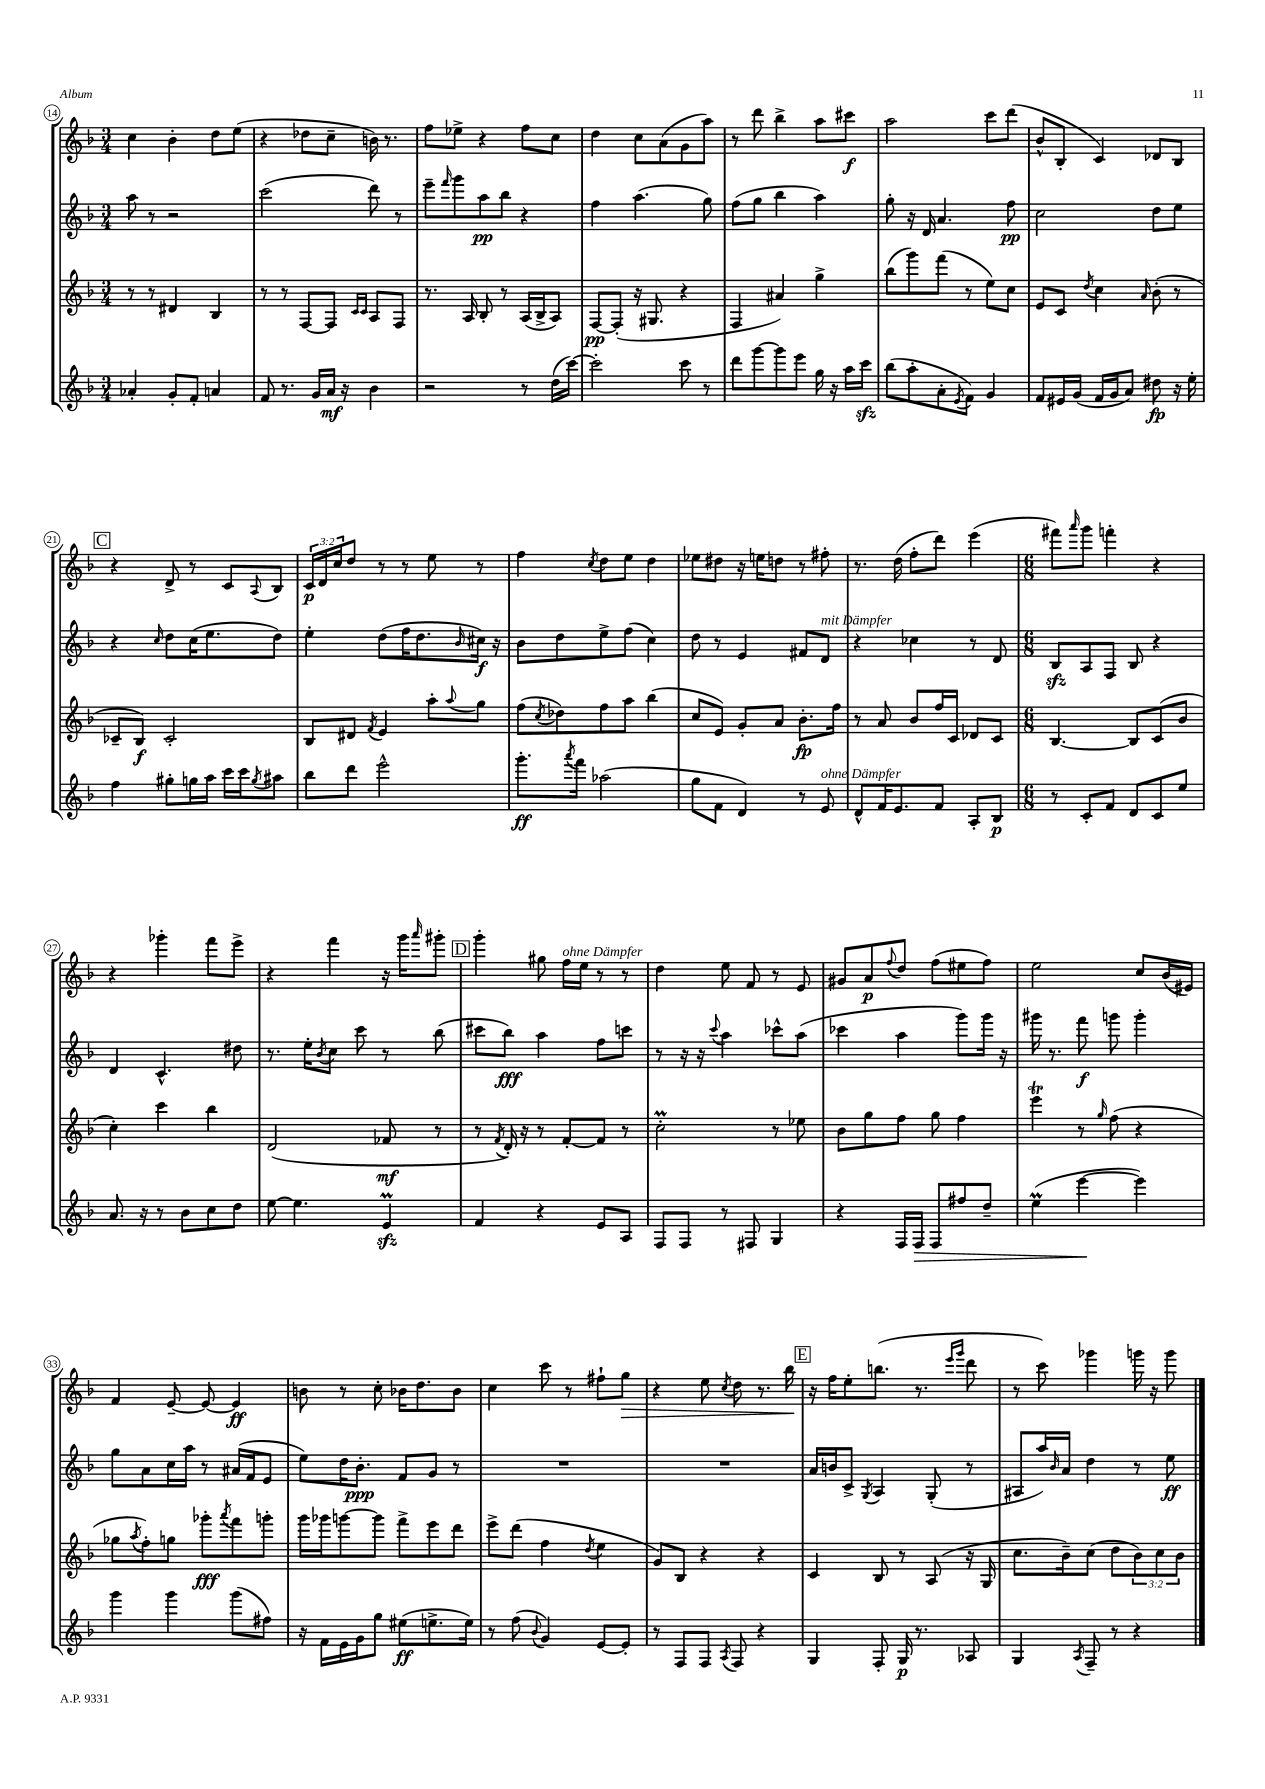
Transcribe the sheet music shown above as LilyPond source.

<<
\new StaffGroup <<
\new Staff = "s0" {
    \clef treble \key f \major \numericTimeSignature \time 3/4 \override Staff.TupletNumber.text = #tuplet-number::calc-fraction-text
    c''4 bes'4-. d''8 e''8( |
    r4 des''8 c''8-- b'16) r8. |
    f''8 ees''8-> r4 f''8 c''8 |
    d''4 c''8 a'8( g'8 a''8) |
    r8 d'''8 bes''4-> a''8 cis'''8\f |
    a''2 c'''8 d'''8( |
    bes'8-^ bes8-. c'4) des'8 bes8 |
    \mark \markup { \box "C" } r4 d'8-> r8 c'8 \appoggiatura { a8 } bes8 |
    \tuplet 3/2 { c'16\p d'16 c''16 } d''8 r8 r8 e''8 r8 |
    f''4 \acciaccatura { c''8 } d''8 e''8 d''4 |
    ees''8 dis''8 r16 e''16 d''8 r8 fis''8-. |
    r8. d''16( f''8-. d'''8) e'''4( |
    \numericTimeSignature \time 6/8 fis'''8) \grace { a'''16 } g'''8 f'''4-. r4 |
    r4 ges'''4-. f'''8 e'''8-> |
    r4 f'''4 r16 g'''16 \grace { a'''16 } gis'''8-. |
    \mark \markup { \box "D" } g'''4-. gis''8 f''16^\markup { \italic "ohne Dämpfer" } e''16 r8 r8 |
    d''4 e''8 f'8 r8 e'8 |
    gis'8 a'8\p \appoggiatura { f''8 } d''8 f''8( eis''8 f''8) |
    e''2 c''8 bes'16( eis'16) |
    f'4 e'8~-- e'8~ e'4\ff |
    b'8 r8 c''8-. bes'16 d''8. bes'8 |
    c''4 c'''8 r8 fis''8-! g''8\> |
    r4 e''8 \acciaccatura { c''8 } d''8 r8. bes''16\! |
    \mark \markup { \box "E" } r16 f''16 e''8-. b''8.( r8. \grace { e'''16 g'''16 } d'''8 |
    r8 c'''8) ges'''4 g'''16 r16 g'''8 \bar "|." |
}
\new Staff = "s1" {
    \clef treble \key f \major \numericTimeSignature \time 3/4
    a''8 r8 r2 |
    c'''2( d'''8) r8 |
    e'''8-- \grace { f'''16 } g'''8 a''8\pp bes''8 r4 |
    f''4 a''4.( g''8) |
    f''8( g''8 bes''4 a''4) |
    g''8-. r16 d'16 a'4. f''8\pp |
    c''2 d''8 e''8 |
    \mark \markup { \box "C" } r4 \grace { c''16 } d''8 c''16( e''8. d''8) |
    e''4-. d''8( f''16 d''8. \grace { bes'16 } cis''16\f) r16 |
    bes'8 d''8 e''8-> f''8( c''4) |
    d''8 r8 e'4 fis'8 d'8^\markup { \italic "mit Dämpfer" } |
    r4 ces''4 r8 d'8 |
    \numericTimeSignature \time 6/8 bes8\sfz a8 f8 bes8 r4 |
    d'4 c'4.-^ dis''8 |
    r8. e''16-. \acciaccatura { bes'8 } c''8 c'''8 r8 bes''8( |
    \mark \markup { \box "D" } cis'''8 bes''8\fff) a''4 f''8 c'''8 |
    r8 r16 r16 \appoggiatura { c'''8 } a''4 ces'''8-^ a''8( |
    ces'''4 a''4 g'''8) g'''16 r16 |
    gis'''16 r8. f'''8\f g'''8 g'''4-. |
    g''8 a'8 c''16 a''16 r8 ais'16( f'16 e'8 |
    e''8) d''16 bes'8.-.\ppp f'8 g'8 r8 |
    R2. |
    R2. |
    \mark \markup { \box "E" } a'16 b'16 c'8-> \acciaccatura { g8 } a4 g8-.( r8 |
    ais8 a''16) \grace { bes'16 } a'16 d''4 r8 e''8\ff \bar "|." |
}
\new Staff = "s2" {
    \clef treble \key f \major \numericTimeSignature \time 3/4 \override Staff.TupletNumber.text = #tuplet-number::calc-fraction-text
    r8 r8 dis'4 bes4 |
    r8 r8 f8~ f8 \grace { c'16 c'16 } a8 f8 |
    r8. a16 bes8-. r8 a16( bes16-> a8) |
    f8~\pp f8-.( r16 gis8. r4 |
    f4 ais'4) g''4-> |
    bes''8( g'''8) f'''8( r8 e''8) c''8 |
    e'8 c'8 \acciaccatura { d''8 } c''4 \grace { a'16 } bes'8-.( r8 |
    \mark \markup { \box "C" } ces'8-- bes8\f) ces'2-. |
    bes8 dis'8 \acciaccatura { f'8 } e'4 a''8-. \appoggiatura { a''8 } g''8 |
    f''8( \acciaccatura { c''8 } des''8) f''8 a''8 bes''4( |
    c''8 e'8) g'8-. a'8 bes'8.-.\fp f''16 |
    r8 a'8 bes'8 f''16 c'16 des'8 c'8 |
    \numericTimeSignature \time 6/8 bes4.~ bes8 c'8( bes'8 |
    c''4-.) c'''4 bes''4 |
    d'2( fes'8\mf r8 |
    \mark \markup { \box "D" } r8 \acciaccatura { f'8 } d'16-.) r16 r8 f'8~-. f'8 r8 |
    c''2-.\prall r8 ees''8 |
    bes'8 g''8 f''8 g''8 f''4 |
    e'''4\trill r8 \grace { g''16 } f''8( r4 |
    ges''8 \acciaccatura { a''8 } f''8-.) g''8 ges'''8-.\fff \acciaccatura { a'''8 } f'''8 g'''8-. |
    g'''16 ges'''16 g'''8~ g'''8 f'''8-> e'''8 d'''8 |
    e'''8-> d'''8( f''4 \acciaccatura { d''8 } e''4 |
    g'8) bes8 r4 r4 |
    \mark \markup { \box "E" } c'4 bes8 r8 a8( r16 g16 |
    c''8. bes'16--) c''8( d''8 \tuplet 3/2 { bes'8) c''8 bes'8 } \bar "|." |
}
\new Staff = "s3" {
    \clef treble \key f \major \numericTimeSignature \time 3/4
    aes'4-. g'8-. f'8-. a'4 |
    f'8 r8. g'16 a'16\mf r16 bes'4 |
    r2 r8 d''16( c'''16~) |
    c'''2-. c'''8 r8 |
    d'''8 g'''8~ g'''8 e'''8 g''16 r16 a''16 c'''16\sfz |
    bes''8( a''8-. a'8-. \acciaccatura { e'8 } f'8) g'4 |
    f'8 eis'16 g'16( f'16 g'16 a'8) dis''8\fp r16 e''16-. |
    \mark \markup { \box "C" } f''4 gis''8-. g''16 a''16 c'''16 c'''16 \acciaccatura { g''8 } ais''8 |
    bes''8 d'''8 e'''2-^ |
    g'''8.-.\ff \acciaccatura { a'''8 } f'''16 aes''2( |
    g''8 f'8 d'4) r8 e'8^\markup { \italic "ohne Dämpfer" } |
    d'8-^ f'16 e'8. f'8 a8-. bes8\p |
    \numericTimeSignature \time 6/8 r8 c'8-. f'8 d'8 c'8 e''8 |
    a'8. r16 r8 bes'8 c''8 d''8 |
    e''8~ e''4. e'4\prall\sfz |
    \mark \markup { \box "D" } f'4 r4 e'8 a8 |
    f8 f8 r8 fis8 g4 |
    r4 f16 f16\> f8 fis''8 d''8-- |
    e''4\prall( e'''4~\! e'''4) |
    g'''4 g'''4 g'''8( fis''8) |
    r16 f'16 e'16 g'16 g''8 eis''8\ff( e''8.-> e''16) |
    r8 f''8( \appoggiatura { bes'8 } g'4) e'8~ e'8-. |
    r8 f8 f8 \acciaccatura { a8 } f8 r4 |
    \mark \markup { \box "E" } g4 f8-. g16\p r8. aes8 |
    g4 \acciaccatura { a8 } f8-- r8 r4 \bar "|." |
}
>>
>>
\layout { \context { \Score currentBarNumber = #14 \override BarNumber.stencil = #(make-stencil-circler 0.1 0.3 ly:text-interface::print) } }
